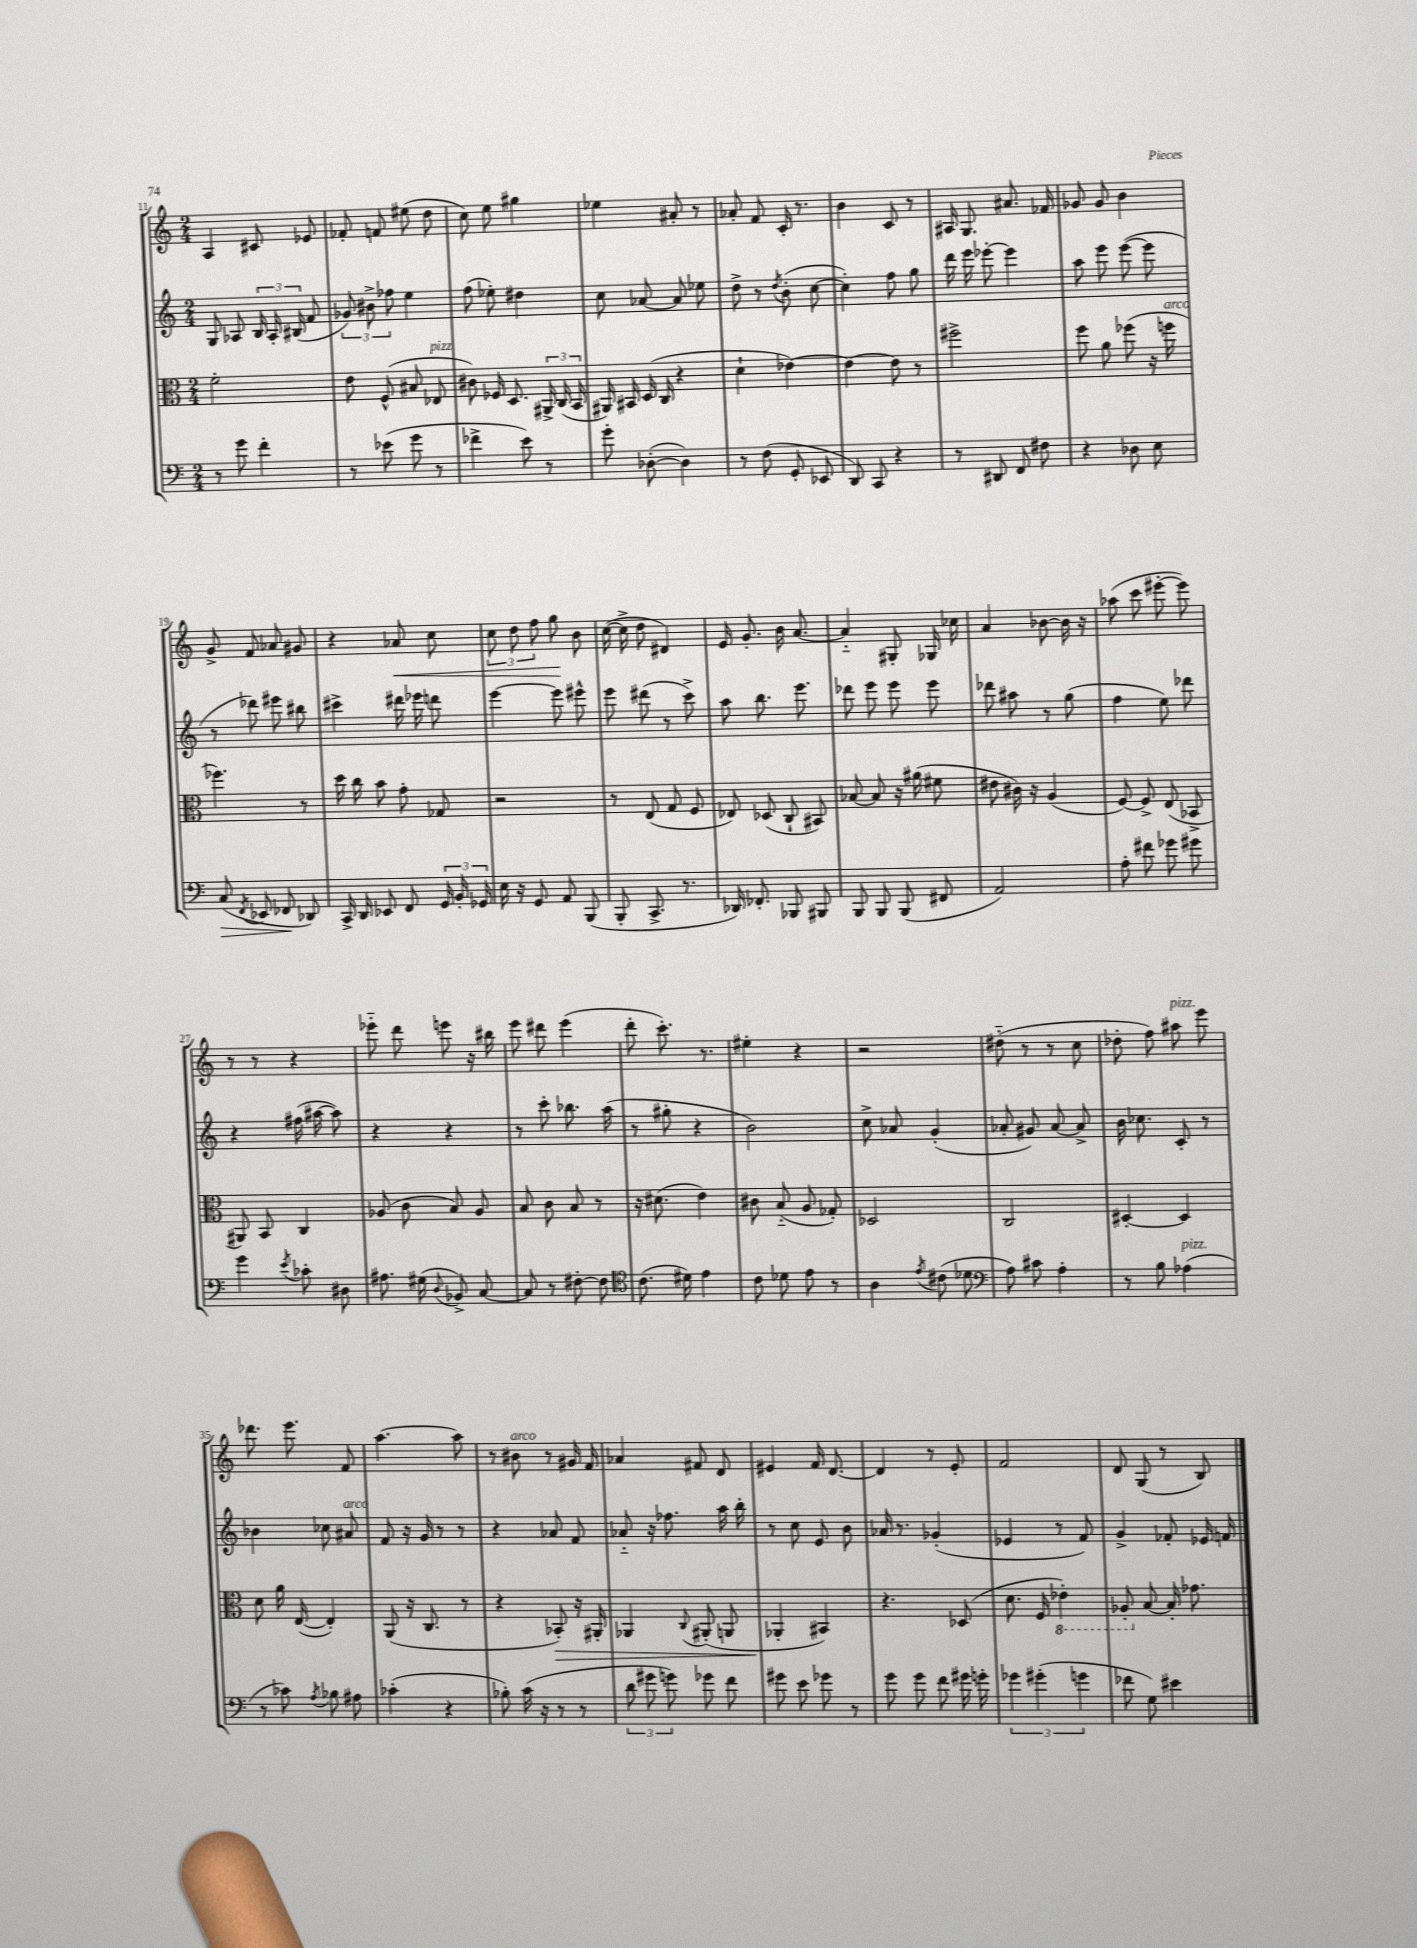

**kern	**dynam	**kern	**dynam	**kern	**kern	**dynam
*part4	*part4	*part3	*part3	*part2	*part1	*part1
*staff4	*staff4	*staff3	*staff3	*staff2	*staff1	*staff1
*clefF4	*	*clefC3	*	*clefG2	*clefG2	*
*k[]	*	*k[]	*	*k[]	*k[]	*
*M2/4	*	*M2/4	*	*M2/4	*M2/4	*
=11	=11	=11	=11	=11	=11	=11
8r	.	2f'\	.	8G/	4A/	.
8g\	.	.	.	8A-X/	.	.
4f'\	.	.	.	24B/	8c#X/	.
.	.	.	.	24A-'/	.	.
.	.	.	.	(24B#X/	.	.
.	.	.	.	8f/	8e-X/	.
=12	=12	=12	=12	=12	=12	=12
8r	.	8e\	.	12g-X/)	8f-X'/	.
.	.	.	.	12b#X^\	.	.
(8e-X\	.	(8F^^/	.	.	8fn/	.
.	.	.	.	12ff-X\	.	.
8g\	.	8B#X/	.	4ee\	(8ee#X\	.
!	!	!LO:TX:a:i:t=pizz.	!	!	!	!
8r	.	8E-X/	.	.	8dd\	.
=13	=13	=13	=13	=13	=13	=13
4f-X^\	.	8c#X\)	.	(8ff\	8cc\)	.
.	.	16F-X/	.	8ee-X'\)	8ee\	.
.	.	8.D/	.	.	.	.
8e\)	.	.	.	4dd#X\	4gg#X\	.
8r	.	24AA#X^/	.	.	.	.
.	.	(24C/	.	.	.	.
.	.	24BB/	.	.	.	.
=14	=14	=14	=14	=14	=14	=14
8g'\	.	16AA#X/)	.	8cc\	4ee-X\	.
.	.	16BB#X/	.	.	.	.
([8D-X'\	.	(16D/	.	[8a-X/	.	.
.	.	16C/	.	.	.	.
4D-\])	.	4r	.	8a-/]	8a#X'/	.
.	.	.	.	8ee-X\	8r	.
=15	=15	=15	=15	=15	=15	=15
8r	.	4d`\	.	8dd^\	8a-X'/	.
(8F\	.	.	.	8r	8f/	.
.	.	.	.	8qdd/	.	.
8GG'/	.	[4e-X\)	.	(8b'\	16c'/	.
.	.	.	.	.	8.r	.
8EE-X/	.	.	.	[8cc\	.	.
=16	=16	=16	=16	=16	=16	=16
8DD/)	.	4e-\_	.	4cc'\])	4b\	.
8CC/	.	.	.	.	.	.
4r	.	8e-\]	.	8ff\	8c/	.
.	.	8r	.	8gg\	8r	.
=17	=17	=17	=17	=17	=17	=17
8r	.	2ff#X^\	.	16ddd\	16A#X/	.
.	.	.	.	16eee\	8.G/	.
8DD#X/	.	.	.	[8eee-X'\	.	.
8FF/	.	.	.	4eee-\]	8.a#X/	.
8F#X\	.	.	.	.	.	.
.	.	.	.	.	16f-X/	.
=18	=18	=18	=18	=18	=18	=18
4r	.	8ff\	.	8aa\	8g-X/	.
.	.	8a\	.	8eee\	8g-/	.
8D-X\	.	(8ff-X\	.	([8eee\	4b\	.
8E\	.	16r	.	8eee\]	.	.
!	!	!LO:TX:a:i:t=arco	!	!	!	!
.	.	16ffn\	.	.	.	.
!!LO:LB:g=z
=19	=19	=19	=19	=19	=19	=19
!	!LO:HP:b	!	!	!	!	!
(8C/	>	4.ff-X\)	.	8r	8g^/	.
8qFF/	.	.	.	.	.	.
8EE-X/	.	.	.	8ddd-X\)	8f/	.
8FF-X/	.	.	.	8eee#X\	8a-X/	.
8DD-X/)	]	8r	.	8bb#X\	8g#X/	.
=20	=20	=20	=20	=20	=20	=20
16CC^/	.	16dd\	.	4ccc#X^\	4r	.
16DD/	.	16cc\	.	.	.	.
8EE-X/	.	8b\	.	.	.	.
!	!	!	!	!	!	!LO:HP:b
8FF/	.	8g'\	.	16ddd#X\	8a-X/	<
.	.	.	.	16eee-X\	.	.
24GG/	.	8G-X/	.	8dddn\	8cc\	.
24BB'/	.	.	.	.	.	.
24GG-X/	.	.	.	.	.	.
=21	=21	=21	=21	=21	=21	=21
16E\	.	2r	.	[4eee\	12cc\	.
16r	.	.	.	.	.	.
.	.	.	.	.	12dd\	.
8GG/	.	.	.	.	.	.
.	.	.	.	.	12ff\	.
8AA/	.	.	.	8eee\]	8gg\	.
(8BBB/	.	.	.	8eee#X^^\	8b\	[
=22	=22	=22	=22	=22	=22	=22
8BBB'/	.	8r	.	8eee\	([16cc\	.
.	.	.	.	.	16cc^\]	.
8.CC^/	.	(8E/	.	(8ddd#X\	8dd\	.
.	.	8G/	.	8r	4d#X/)	.
8.r	.	.	.	.	.	.
.	.	8F/	.	8ccc^\)	.	.
=23	=23	=23	=23	=23	=23	=23
16DD-X/)	.	8E-X/)	.	8aa\	16e/	.
8.FF-X'/	.	.	.	.	8.g'/	.
.	.	(8D-X/	.	8.bb\	.	.
8BBB-X/	.	8C`/	.	.	16b\	.
.	.	.	.	8.eee\	[8.a/	.
8BBB#X/	.	8BB#X/)	.	.	.	.
=24	=24	=24	=24	=24	=24	=24
8BBB/	.	[8B-X/	.	8ddd-X\	4a/]	.
8BBB/	.	8B-/]	.	8eee\	.	.
(8BBB/	.	16r	.	8eee\	8G#X'/	.
.	.	(16a#X\	.	.	.	.
8FF#X/	.	8f#X\	.	8eee\	16G-X/	.
.	.	.	.	.	16cc-X\	.
=25	=25	=25	=25	=25	=25	=25
2AA/)	.	8e#X\	.	8ddd-X\	4a/	.
.	.	16c#X\)	.	8aa#X\	.	.
.	.	16r	.	.	.	.
.	.	(4A/	.	8r	[8b-X\	.
.	.	.	.	(8gg\	16b-\]	.
.	.	.	.	.	16r	.
=26	=26	=26	=26	=26	=26	=26
8A'\	.	[8F/)	.	4ff\	(8aa-X\	.
8f#X\	.	8F^/]	.	.	8ccc\	.
8g-X\	.	(8E/	.	8ee\)	[8eee#X'\	.
8g#X\	.	8BB-X^/	.	8ddd-X\	8eee#\])	.
!!LO:LB:g=z
=27	=27	=27	=27	=27	=27	=27
4g\	.	8AA#X/)	.	4r	8r	.
.	.	8BB/	.	.	8r	.
8qe/	.	.	.	.	.	.
8c-X'\	.	4C/	.	(16ff#X\	4r	.
.	.	.	.	[16aa#X\	.	.
8D#X\	.	.	.	8aa#\])	.	.
=28	=28	=28	=28	=28	=28	=28
8.A#X\	.	(8A-X/	.	4r	8eee-X\	.
.	.	8c\	.	.	8ddd\	.
(16G#X\	.	.	.	.	.	.
8qqD/	.	.	.	.	.	.
8BB-X^/)	.	8B/)	.	4r	8eeen\	.
[8C/	.	8A-/	.	.	16r	.
.	.	.	.	.	16bb#X\	.
=29	=29	=29	=29	=29	=29	=29
8C/]	.	8B/	.	8r	8eee\	.
8r	.	8c\	.	8ccc'\	8ddd#X\	.
[8F#X'\	.	8B/	.	8.bb-X\	(4eee\	.
8F#\]	.	8r	.	.	.	.
.	.	.	.	(16aa\	.	.
=30	=30	=30	=30	=30	=30	=30
*clefC4	*	*	*	*	*	*
(8.c\	.	16r	.	8r	8ddd'\	.
.	.	(8.d#X\	.	.	.	.
.	.	.	.	8gg#X'\	8.ccc'\)	.
16d#X\)	.	.	.	.	.	.
4e\	.	4e\)	.	4r	.	.
.	.	.	.	.	8.r	.
=31	=31	=31	=31	=31	=31	=31
8c\	.	8c#X\	.	2b\)	4ee#X'\	.
8d-X\	.	(8B/	.	.	.	.
8e\	.	8A/	.	.	4r	.
8r	.	8G-X'/)	.	.	.	.
=32	=32	=32	=32	=32	=32	=32
4A\	.	2D-X/	.	8cc^\	2r	.
.	.	.	.	8a-X/	.	.
8qe/	.	.	.	.	.	.
(8c#X\	.	.	.	(4g'/	.	.
8d-X\	.	.	.	.	.	.
=33	=33	=33	=33	=33	=33	=33
*clefF4	*	*	*	*	*	*
8A\)	.	2C/	.	8a-X'/	(8dd#X\	.
8c#X\	.	.	.	8g#X/)	8r	.
4A'\	.	.	.	[8a-/	8r	.
.	.	.	.	8a-^/]	8cc\	.
=34	=34	=34	=34	=34	=34	=34
8r	.	[4D#X'/	.	16b\	8dd-X'\	.
.	.	.	.	8.cc-X\	.	.
8B\	.	.	.	.	8ff\)	.
!	!	!	!	!	!LO:TX:a:i:t=pizz.	!
!LO:TX:a:i:t=pizz.	!	!	!	!	!	!
(4A-X\	.	4D#/]	.	8c'/	8aa#X\	.
.	.	.	.	8r	8eee\	.
!!LO:LB:g=z
=35	=35	=35	=35	=35	=35	=35
8r	.	8d\	.	4b-X\	8.ddd-X\	.
8c-X\)	.	16a\	.	.	.	.
.	.	([16E/	.	.	8.eee\	.
8qA/	.	.	.	.	.	.
8B-X\	.	4E'/])	.	8cc-X\	.	.
!	!	!	!	!LO:TX:a:i:t=arco	!	!
8A#X\	.	.	.	8a#X/	8f/	.
=36	=36	=36	=36	=36	=36	=36
(4c-X'\	.	(8AA/	.	8f/	[4.aa\	.
.	.	16r	.	16r	.	.
.	.	8.C/	.	16g/	.	.
4r	.	.	.	8r	.	.
.	.	8r	.	8r	8aa\]	.
=37	=37	=37	=37	=37	=37	=37
8B-X'\)	.	4r	.	4r	8r	.
!	!	!	!	!	!LO:TX:a:i:t=arco	!
(16c\	.	.	.	.	8b#X\	.
16r	.	.	.	.	.	.
!	!	!	!LO:HP:b	!	!	!
8r	.	8BB-X'/)	>	8a-X/	8r	.
8r	.	16r	.	8f/	16g#X/	.
.	.	16AA#X'/	.	.	16f/	.
=38	=38	=38	=38	=38	=38	=38
12d\	.	4AA-X/	.	8a-X/	4a-X/	.
12g#X\	.	.	.	.	.	.
.	.	.	.	16r	.	.
12gn\)	.	.	.	.	.	.
.	.	.	.	8.ff-X\	.	.
.	.	8qqC/	.	.	.	.
8g-X\	.	(8AA#X'/	.	.	8f#X/	.
8f\	.	8AAn/	.	16aa\	8d/	.
.	.	.	.	16bb'\	.	.
=39	=39	=39	=39	=39	=39	=39
8g#X\	.	4AA-X'/	.	8r	4e#X/	.
8e\	.	.	.	8cc\	.	.
8g-X\	.	4BB#X/)	]	8e/	16f/	.
.	.	.	.	.	[8.d/	.
8r	.	.	.	8b\	.	.
=40	=40	=40	=40	=40	=40	=40
8g\	.	4.r	.	16a-X/	4d/]	.
.	.	.	.	8.r	.	.
8g\	.	.	.	.	.	.
8f\	.	.	.	(4g-X'/	8r	.
16g#X\	.	(8D-X/	.	.	8e'/	.
16gn'\	.	.	.	.	.	.
=41	=41	=41	=41	=41	=41	=41
6g-X\	.	8.d\	.	4e-X/	2f/	.
(6g#X'\	.	.	.	.	.	.
.	.	16F/	.	.	.	.
*	*	*8ba	*	*	*	*
.	.	4E-X'\)	.	8r	.	.
6gn\	.	.	.	.	.	.
.	.	.	.	8f/)	.	.
=42	=42	=42	=42	=42	=42	=42
8f-X\	.	8AA-X'/	.	4g^/	8d/	.
*	*	*X8ba	*	*	*	*
8G\)	.	[8B/	.	.	(8G/	.
4e#X\	.	16B'/]	.	8f-X'/	8r	.
.	.	8.g-X\	.	.	.	.
.	.	.	.	16e-X/	8B/)	.
.	.	.	.	16fn/	.	.
==	==	==	==	==	==	==
*-	*-	*-	*-	*-	*-	*-
